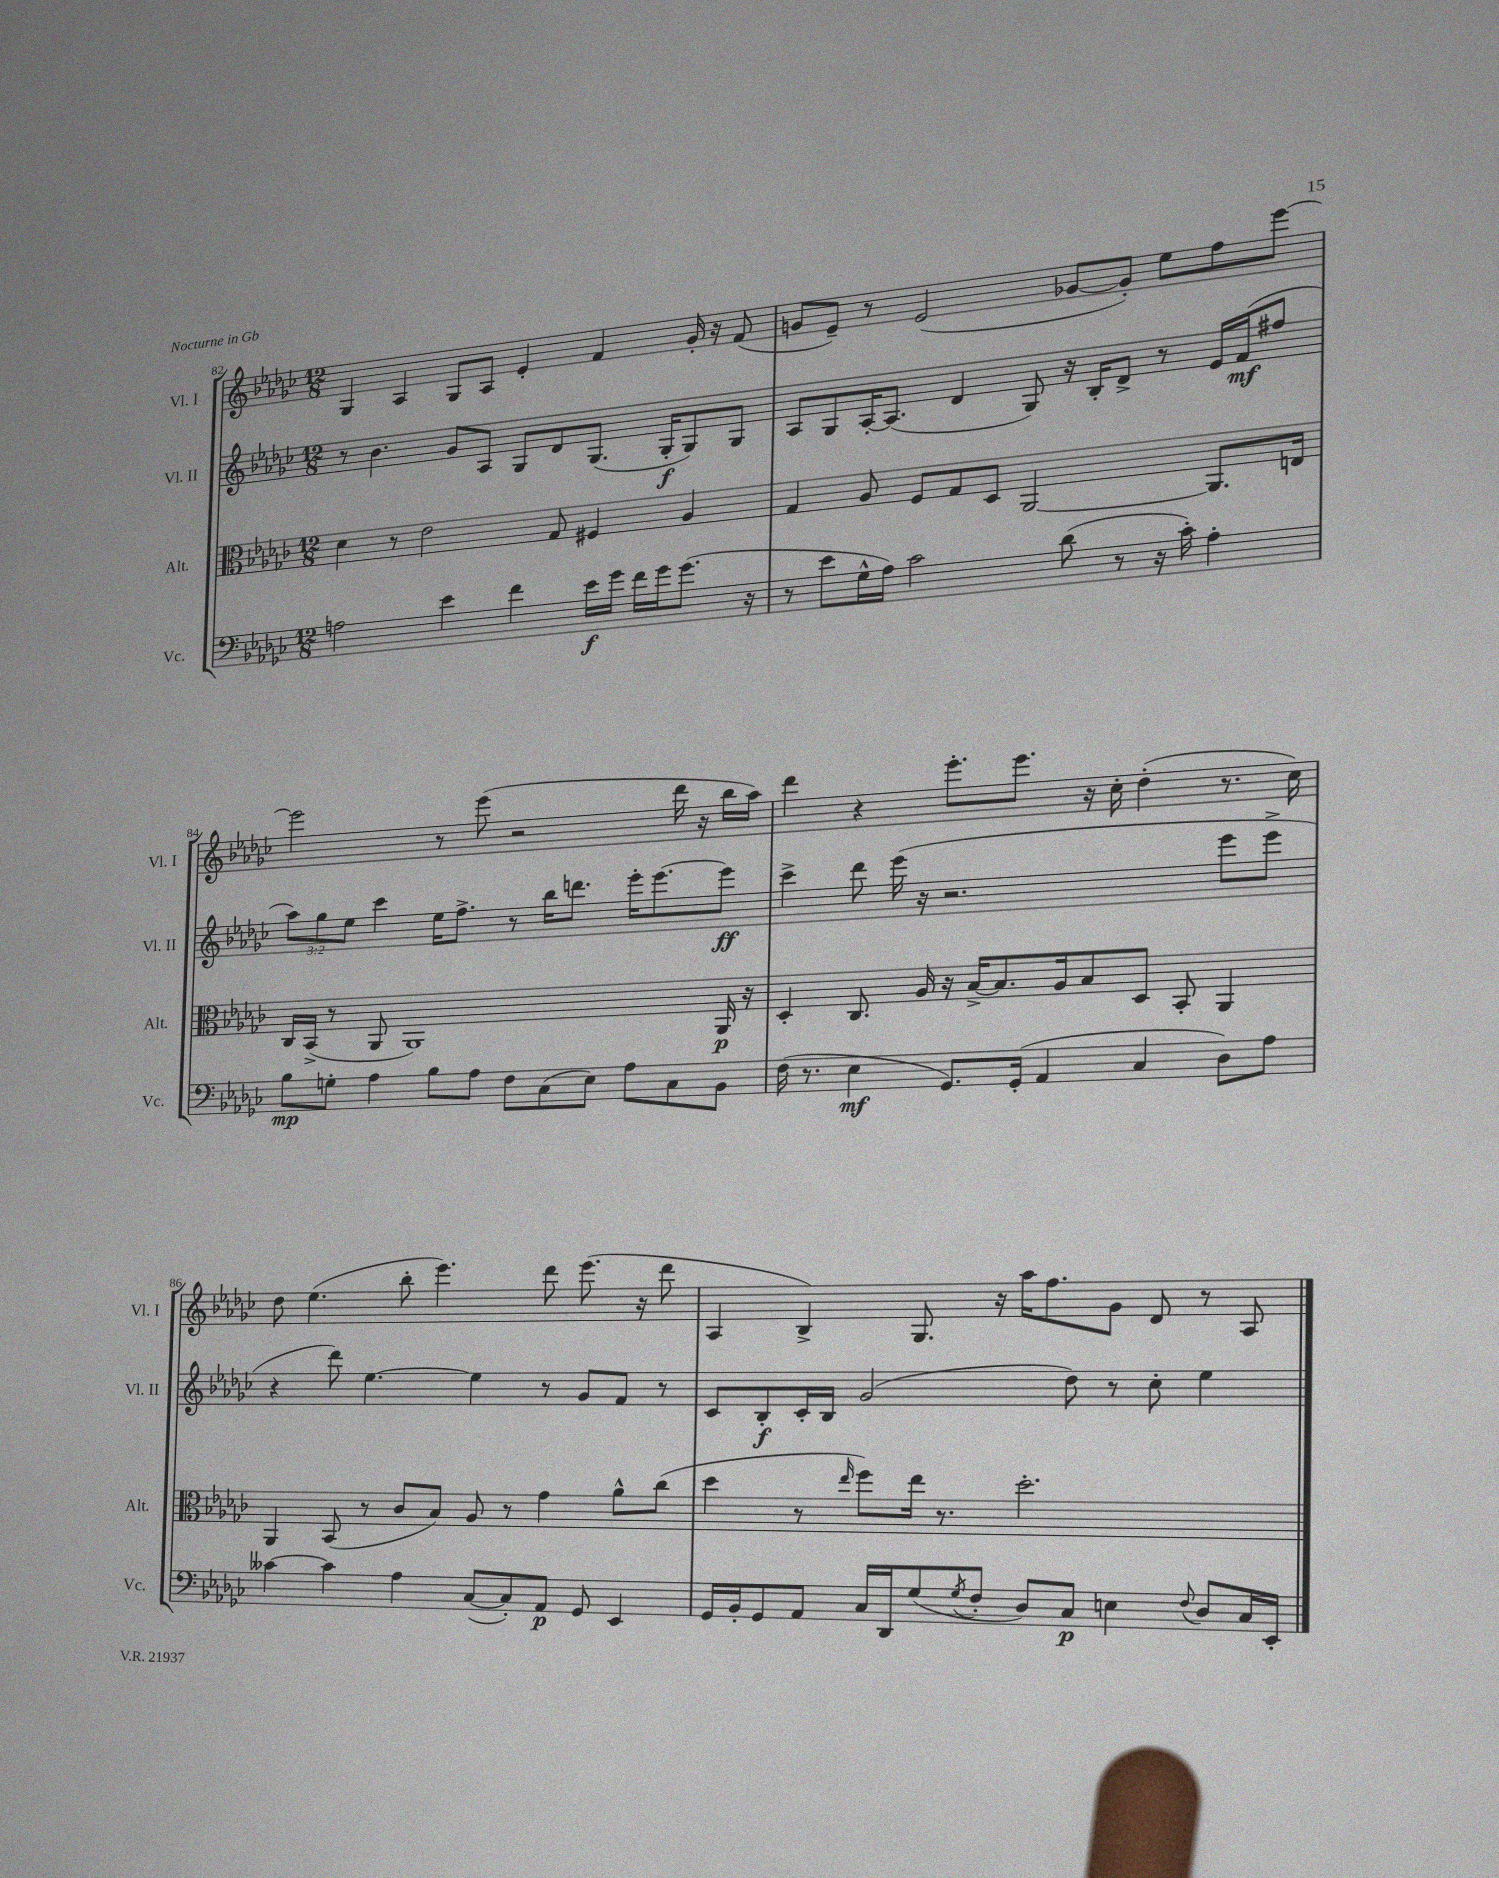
<<
\new StaffGroup <<
\new Staff = "s0" \with { instrumentName = "Vl. I" shortInstrumentName = "Vl. I" } {
    \clef treble \key ges \major \numericTimeSignature \time 12/8
    ges4 aes4 ges8 aes8 ees'4-. f'4 ges'16-. r16 f'8( |
    g'8 ees'8--) r8 ees'2( ges'8~ ges'8-.) ees''8 f''8 ees'''8~ |
    ees'''2 r8 ees'''8( r2 des'''16 r16 bes''16 aes''16) |
    des'''4 r4 ees'''8.-. ees'''8. r16 ces''16-. des''4-.( r8. ces''16) |
    des''8 ees''4.( bes''8-. ees'''4.) des'''8 ees'''8.( r16 des'''8 |
    aes4 bes4->) ges8. r16 aes''16 f''8. ges'8 des'8 r8 aes8 \bar "|." |
}
\new Staff = "s1" \with { instrumentName = "Vl. II" shortInstrumentName = "Vl. II" } {
    \clef treble \key ges \major \numericTimeSignature \time 12/8 \override Staff.TupletNumber.text = #tuplet-number::calc-fraction-text
    r8 bes'4. ges'8 aes8 ges8 des'8 ges8.( ges16-.\f ges8) ges8 |
    aes8 ges8 aes16~-. aes8.( des'4 ges8) r16 bes16-. des'8-> r8 ees'16 f'16\mf( fis''8 |
    \tuplet 3/2 { aes''8) ges''8 ees''8 } ces'''4 ees''16 f''8.-> r8 bes''16 d'''8. ees'''16-. ees'''8.~ ees'''8\ff |
    ces'''4-> des'''8 ees'''16( r16 r2. ees'''8 ees'''8-> |
    r4 des'''8) ees''4.~ ees''4 r8 ges'8 f'8 r8 |
    ces'8 bes8-.\f ces'16-. bes16 ges'2( des''8) r8 ces''8-. ees''4 \bar "|." |
}
\new Staff = "s2" \with { instrumentName = "Alt." shortInstrumentName = "Alt." } {
    \clef alto \key ges \major \numericTimeSignature \time 12/8
    des'4 r8 ees'2 ges8 fis4 aes4 |
    ges4 aes8 f8 ges8 des8 aes,2~ aes,8. e16 |
    ces16 bes,16->( r8 aes,8 aes,1) aes,16\p r16 |
    des4-. ces8. aes16 r16 bes16~-> bes8. aes16 bes8 des8 bes,8-. aes,4 |
    aes,4 bes,8( r8 ces'8 bes8) aes8 r8 ges'4 aes'8-^ ces''8( |
    des''4 r8 \grace { ees''16 } f''8) ees''16 r8. des''2.-. \bar "|." |
}
\new Staff = "s3" \with { instrumentName = "Vc." shortInstrumentName = "Vc." } {
    \clef bass \key ges \major \numericTimeSignature \time 12/8
    a2 ees'4 f'4 ees'16\f ges'16 f'16 ges'16 ges'8.( r16 |
    r8 ees'8 ges16-^ aes16) ces'2 des'8( r8 r16 ces'16-.) aes4-. |
    bes8\mp g8-. aes4 bes8 aes8 f8 ces8( ees8) aes8 ces8 bes,8 |
    f16( r8. ees4\mf ges,8.) ges,16-.( aes,4 ces4 des8) aes8 |
    ceses'4~ ceses'4 aes4 ces8~( ces8-.) aes,8\p ges,8 ees,4 |
    ges,16 bes,16-. ges,8 aes,8 ces16 des,16 ges8( \acciaccatura { ges8 } f8-. des8) ces8\p e4 \appoggiatura { f8 } des8 ces16 ees,16-. \bar "|." |
}
>>
>>
\layout { \context { \Score currentBarNumber = #82 } }
